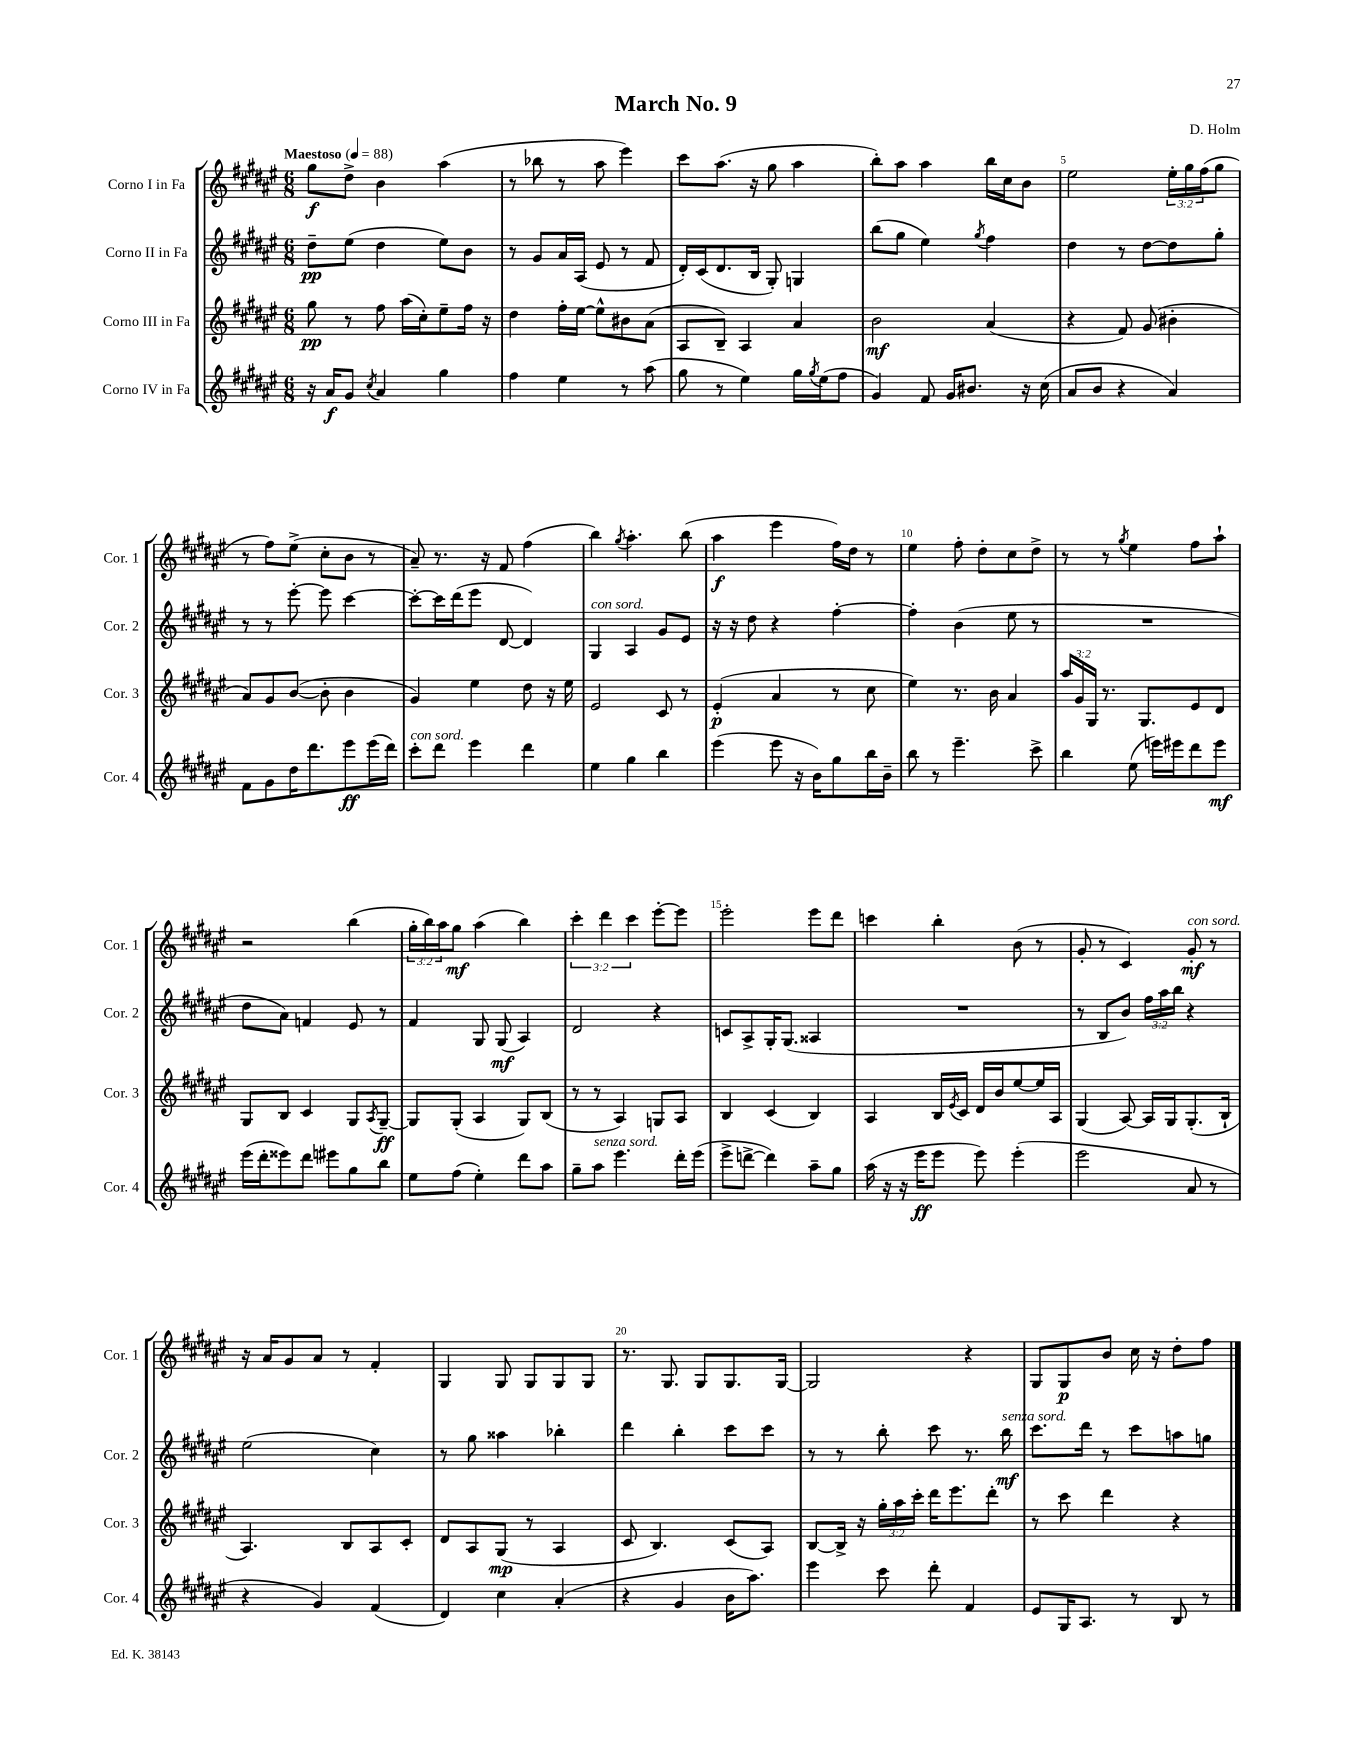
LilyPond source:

\header { title = "March No. 9" composer = "D. Holm" }
<<
\new StaffGroup <<
\new Staff = "s0" \with { instrumentName = "Corno I in Fa" shortInstrumentName = "Cor. 1" } {
    \clef treble \key fis \major \numericTimeSignature \time 6/8 \override Staff.TupletNumber.text = #tuplet-number::calc-fraction-text \tempo "Maestoso" 4 = 88
    gis''8\f dis''8-> b'4 ais''4( |
    r8 bes''8 r8 ais''8 eis'''4) |
    cis'''8 ais''8.( r16 gis''8 ais''4 |
    b''8-.) ais''8 ais''4 b''16 cis''16 b'8 |
    eis''2 \tuplet 3/2 { eis''16-. gis''16 fis''16( } gis''8 |
    r8 fis''8) eis''8->( cis''8-. b'8 r8 |
    ais'8--) r8. r16 fis'8 fis''4( |
    b''4) \acciaccatura { gis''8 } ais''4.-. b''8( |
    ais''4\f eis'''4 fis''16) dis''16 r8 |
    eis''4 fis''8-. dis''8-. cis''8 dis''8-> |
    r8 r8 \acciaccatura { gis''8 } eis''4 fis''8 ais''8-! |
    r2 b''4( |
    \tuplet 3/2 { gis''16-. b''16) ais''16 } gis''8\mf ais''4( b''4) |
    \tuplet 3/2 { cis'''4-. dis'''4 cis'''4 } eis'''8~-. eis'''8 |
    eis'''2-. eis'''8 dis'''8 |
    c'''4 b''4-. b'8( r8 |
    gis'8-. r8 cis'4) gis'8-.\mf^\markup { \italic "con sord." } r8 |
    r16 ais'16 gis'8 ais'8 r8 fis'4-. |
    gis4 gis8 gis8 gis8 gis8 |
    r8. gis8. gis8 gis8. gis16~ |
    gis2 r4 |
    gis8 gis8\p b'8 cis''16 r16 dis''8-. fis''8 \bar "|." |
}
\new Staff = "s1" \with { instrumentName = "Corno II in Fa" shortInstrumentName = "Cor. 2" } {
    \clef treble \key fis \major \numericTimeSignature \time 6/8 \override Staff.TupletNumber.text = #tuplet-number::calc-fraction-text
    dis''8--\pp eis''8( dis''4 eis''8) b'8 |
    r8 gis'8 ais'16 ais16( eis'8 r8 fis'8 |
    dis'16-.) cis'16( dis'8. b16 gis8-.) g4 |
    b''8( gis''8 eis''4) \acciaccatura { gis''8 } fis''4 |
    dis''4 r8 dis''8~ dis''8 gis''8-. |
    r8 r8 eis'''8~-. eis'''8 cis'''4~ |
    cis'''8~-. cis'''16 dis'''16( eis'''8 dis'8~ dis'4) |
    gis4^\markup { \italic "con sord." } ais4 gis'8 eis'8 |
    r16 r16 dis''8 r4 fis''4~-. |
    fis''4-. b'4( eis''8 r8 |
    R2. |
    dis''8 ais'8) f'4 eis'8 r8 |
    fis'4 gis8 gis8\mf( ais4) |
    dis'2 r4 |
    c'8 ais8-> gis16-. gis8.( aisis4 |
    R2. |
    r8 b8 b'8) \tuplet 3/2 { fis''16 ais''16 b''16 } r4 |
    eis''2( cis''4) |
    r8 gis''8 aisis''4 bes''4-. |
    dis'''4 b''4-. cis'''8 cis'''8 |
    r8 r8 b''8-. cis'''8 r8. b''16\mf^\markup { \italic "senza sord." } |
    cis'''8. dis'''16 r8 cis'''8 a''8 g''8 \bar "|." |
}
\new Staff = "s2" \with { instrumentName = "Corno III in Fa" shortInstrumentName = "Cor. 3" } {
    \clef treble \key fis \major \numericTimeSignature \time 6/8 \override Staff.TupletNumber.text = #tuplet-number::calc-fraction-text
    gis''8\pp r8 fis''8 ais''16( cis''16-.) eis''8-- fis''16 r16 |
    dis''4 fis''16-. eis''16~ eis''8-^ bis'8 ais'8( |
    ais8 b8--) ais4 ais'4 |
    b'2\mf ais'4( |
    r4 fis'8) gis'8( bis'4-. |
    ais'8) gis'8 b'8~( b'8-. b'4 |
    gis'4) eis''4 dis''8 r16 eis''16 |
    eis'2 cis'8 r8 |
    eis'4-.\p( ais'4 r8 cis''8 |
    eis''4) r8. b'16 ais'4 |
    \tuplet 3/2 { ais''16 gis'16 gis16 } r8. gis8. eis'8 dis'8 |
    gis8 b8 cis'4 gis8 \acciaccatura { ais8 } gis8~--\ff |
    gis8 gis8-.( ais4 gis8) b8( |
    r8 r8 ais4) g8 ais8 |
    b4 cis'4( b4) |
    ais4 b16 \acciaccatura { eis'8 } cis'16 dis'16 b'16 eis''8~ eis''16 ais16 |
    gis4( ais8~) ais16 gis16 gis8.-.( b16-! |
    ais4.) b8 ais8 cis'8-. |
    dis'8 ais8 gis8\mp( r8 ais4 |
    cis'8 b4.) cis'8( ais8) |
    b8~ b16-> r16 \tuplet 3/2 { gis''16-. ais''16 cis'''16-. } dis'''16 eis'''8. dis'''8-. |
    r8 cis'''8 dis'''4 r4 \bar "|." |
}
\new Staff = "s3" \with { instrumentName = "Corno IV in Fa" shortInstrumentName = "Cor. 4" } {
    \clef treble \key fis \major \numericTimeSignature \time 6/8
    r16 ais'16\f gis'8 \acciaccatura { cis''8 } ais'4 gis''4 |
    fis''4 eis''4 r8 ais''8( |
    gis''8 r8 eis''4) gis''16 \acciaccatura { gis''8 } eis''16( fis''8 |
    gis'4) fis'8 gis'16 bis'8. r16 cis''16( |
    ais'8 b'8 r4 ais'4) |
    fis'8 gis'8 dis''16 dis'''8. eis'''8\ff eis'''16( dis'''16) |
    cis'''8-.^\markup { \italic "con sord." } dis'''8 eis'''4 dis'''4 |
    eis''4 gis''4 b''4 |
    eis'''4( eis'''8 r16 b'16) gis''8 b''16 b'16-- |
    b''8 r8 eis'''4.-- cis'''8-> |
    b''4 eis''8( e'''16) eis'''16 dis'''8 eis'''8\mf |
    eis'''16( dis'''16-. eisis'''8) dis'''8 eis'''8 gis''8 b''8 |
    eis''8 fis''8( eis''4-.) dis'''8 ais''8 |
    gis''8-- ais''8^\markup { \italic "senza sord." } eis'''4. dis'''16-. eis'''16( |
    eis'''8-> d'''8~-> d'''4) ais''8-- gis''8 |
    ais''16( r16 r16 eis'''16\ff eis'''8 eis'''8) eis'''4-.( |
    eis'''2 ais'8 r8 |
    r4 gis'4) fis'4( |
    dis'4) cis''4 ais'4-.( |
    r4 gis'4 b'16 ais''8.) |
    eis'''4 cis'''8 dis'''8-. fis'4 |
    eis'8 gis16 ais8. r8 b8 r8 \bar "|." |
}
>>
>>
\layout { \context { \Score \override BarNumber.break-visibility = ##(#f #t #t) barNumberVisibility = #(every-nth-bar-number-visible 5) } }
